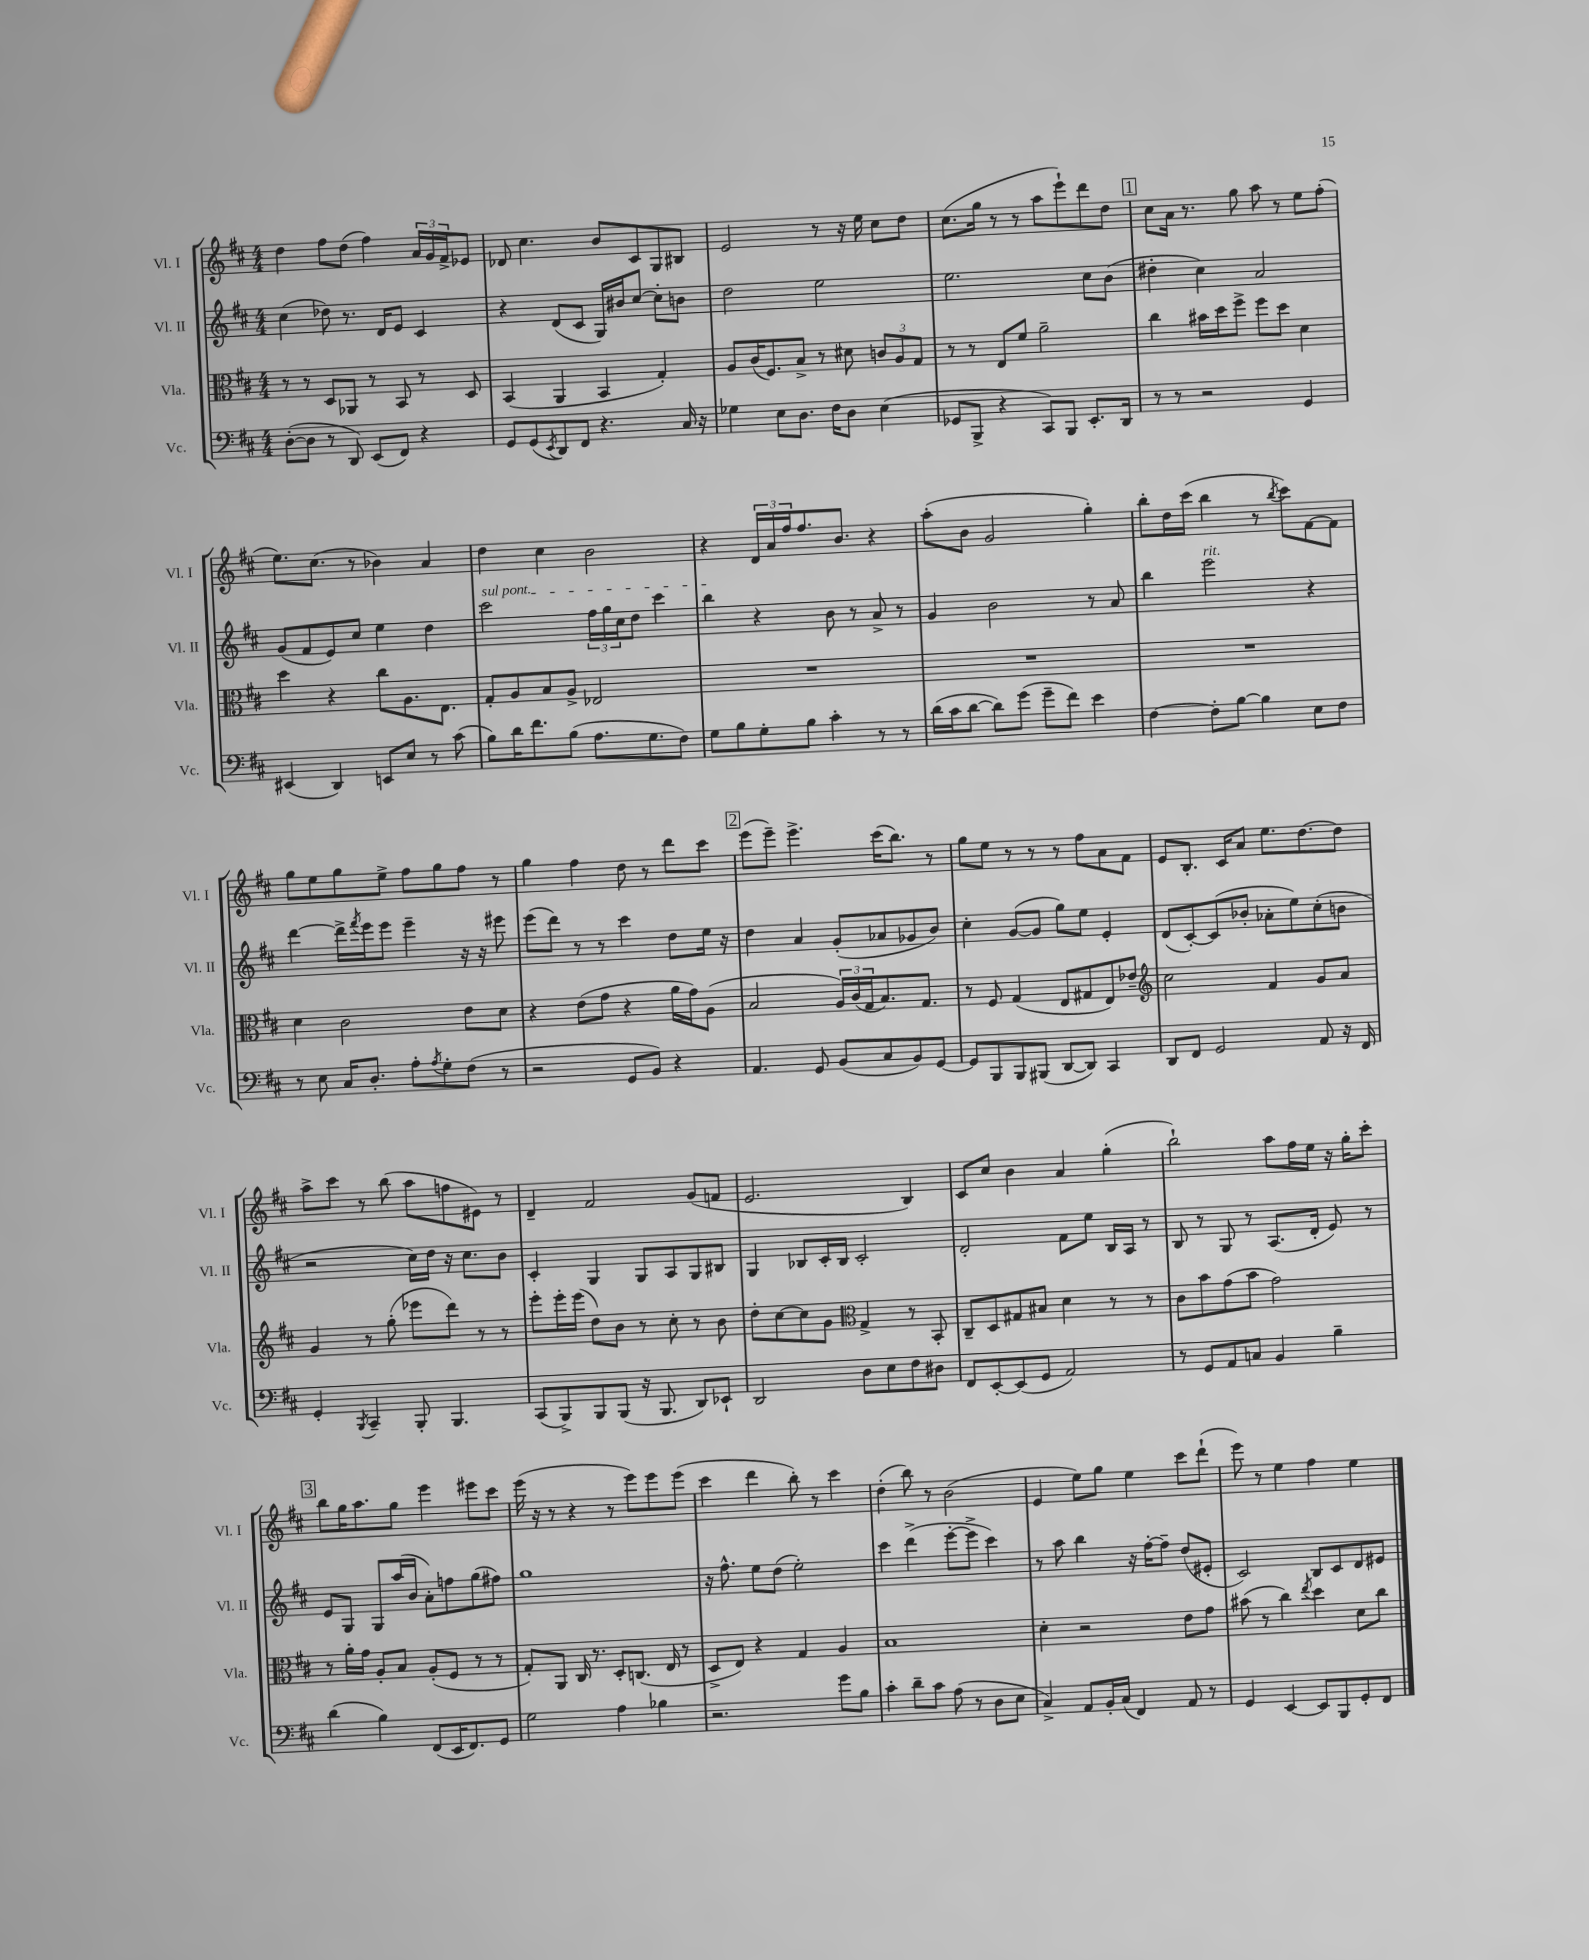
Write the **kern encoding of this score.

**kern	**kern	**kern	**kern
*staff4	*staff3	*staff2	*staff1
*clefF4	*clefC3	*clefG2	*clefG2
*k[f#c#]	*k[f#c#]	*k[f#c#]	*k[f#c#]
*M4/4	*M4/4	*M4/4	*M4/4
([8D'\L	8r	(4cc#\	4dd\
8D\]J	8r	.	.
8r	8D/L	8dd-\)	8ff#\L
8DD/)	8AA-/J	8.r	(8dd\J
(8EE/L	8r	.	4ff#\)
.	.	16d/LK	.
8FF#/J)	8BB/	8e/J	.
4r	8r	4c#/	24a/LL
.	.	.	24g/
.	.	.	24f#^/J
.	8D/	.	8e-/J
=	=	=	=
8GG/L	(4BB/	4r	8d-/
(8GG/	.	.	4.cc#\
8qEE/	.	.	.
8DD/)	4AA/	(8d/L	.
8FF#/J	.	8c#/J	.
4.r	4BB/	16G/LL)	8b/L
.	.	16b#/J	.
.	.	[8cc#/J	8c#/
.	4G'/)	8cc#'\]L	8G/
16C#/	.	8b\J	8B#/J
16r	.	.	.
=	=	=	=
4G-\	8A/L	2dd\	2e/
.	(16c#/K	.	.
.	8.F#/)	.	.
8E\L	.	.	.
8.D\J	8B^/J	.	.
.	8r	2ee\	8r
16F#\LK	.	.	.
8D\J	8d#\	.	16r
.	.	.	16ee\
(4E\	12c/L	.	8cc#\L
.	12A/	.	.
.	.	.	8dd\J
.	12G/J	.	.
=	=	=	=
8GG-/L	8r	2.ee\	(8.cc#\L
8BBB^/J	8r	.	.
.	.	.	16gg\Jk
4r	8E/L	.	8r
.	8f#/J	.	8r
8CC#/L)	2a~\	.	8aa\L
8BBB/J	.	.	8eee`\)
8.EE'/L	.	8cc#\L	8ddd\
.	.	(8b\J	8dd\J
16DD/Jk	.	.	.
=	=	=	=
8r	4cc#\	4dd#'\	8cc#\L
8r	.	.	16a\Jk
.	.	.	8.r
2r	16b#\LL	4cc#\)	.
.	16dd\J	.	.
.	8ff#^\J	.	8gg\
.	8ff#\L	2a/	8aa\
.	8dd\J	.	8r
4GG/	4d\	.	8ee\L
.	.	.	(8ff#'\J
=	=	=	=
(4EE#/	4dd\	(8g/L	8.ee\L)
.	.	8f#/	.
.	.	.	(8.cc#\J
4DD/)	4r	8e/)	.
.	.	8cc#/J	8r
8EE/L	8cc#\L	4ee\	4b-\)
8E/J	8.A\	.	.
8r	.	4dd\	4a/
.	8.E\J	.	.
(8c#\	.	.	.
=	=	=	=
8B\L)	8G'/L	2ccc#\	4dd\
16d\K	8A/	.	.
8.f#\	.	.	.
.	8B/	.	4cc#\
(8B\J	8A^/J	.	.
8.A\L	2E-/	24ff#\LL	2b\
.	.	24gg\	.
.	.	24cc#\J	.
.	.	8dd\J	.
8.G\	.	.	.
.	.	4ccc#\	.
8F#\J)	.	.	.
=	=	=	=
8G\L	1r	4bb\	4r
8B\	.	.	.
8G'\	.	4r	24d/LL
.	.	.	24a/
.	.	.	24ff#/J
8B\J	.	.	8.ff#/
4c#'\	.	8b\	.
.	.	.	8.b/J
.	.	8r	.
8r	.	8a^/	4r
8r	.	8r	.
=	=	=	=
(16d\LL	1r	4g/	(8aa'\L
16c#\J	.	.	.
[8d\J	.	.	8b\J
8d\]L)	.	2b\	2g/
(8g\J	.	.	.
8g~\L	.	.	.
8f#\J)	.	.	.
4e\	.	8r	4gg'\)
.	.	8a/	.
=	=	=	=
[4F#\	1r	4bb\	8bb'\L
.	.	.	16dd\L
.	.	.	(16ccc#\JJ
8F#'\]L	.	2eee\	4bb\
[8B\J	.	.	.
4B\]	.	.	8r
.	.	.	8qbb/
.	.	.	8ccc#\L)
8E\L	.	4r	[8f#\
8F#\J	.	.	8f#\]J
=	=	=	=
8r	4d\	[4ddd\	8gg\L
8E\	.	.	8ee\
16C#/LK	2c#\	16ddd^\]LL	8gg\
.	.	8qfff#/	.
8.D'/J	.	16eee\J	.
.	.	8eee\J	8ee^\J
8A'\L	.	4eee~\	8ff#\L
8qA/	.	.	.
8G'\	.	.	8gg\
(8F#\J	8e\L	16r	8ff#\J
.	.	16r	.
8r	8d\J	8eee#\	8r
=	=	=	=
2r	4r	(8eee\L	4gg\
.	.	8ddd\J)	.
.	(8e\L	8r	4ff#\
.	8g\J	8r	.
8GG/L	4r	4ccc#\	8dd\
8BB/J)	.	.	8r
4r	16a\LL	8dd\L	8ddd\L
.	16g\J)	.	.
.	(8A\J	16ee\Jk	8ccc#\J
.	.	16r	.
=	=	=	=
4.AA/	2B/	4dd\	(8eee\L
.	.	.	8eee~\J)
.	.	4a/	4.eee^\
8GG/	.	.	.
(8BB/L	24A/LL)	(8g'/L	.
.	(24c#/	.	.
.	24G/J	.	.
8C#/	8.B/)	8a-/	(16ccc#\LK
.	.	.	8.bb\J)
8BB/)	.	8g-/	.
.	8.G/J	.	.
[8GG/J	.	8b/J)	8r
=	=	=	=
8GG/]L	8r	4cc#'\	8gg\L
8BBB/	8F#/	.	8ee\J
8BBB/	(4G/	([8g/L	8r
(8BBB#/J	.	8g/]J	8r
[8DD/L	8E/L	8gg\L)	8r
8DD/]J)	8G#/	8ee\J	8ff#\L
4CC#/	8E/)	4e'/	8a\
.	8e-~/J	.	8f#\J
=	=	=	=
*	*clefG2	*	*
8DD/L	2cc#\	(8d/L	8e/L
8FF#/J	.	[8c#'/)	8.B'/J
2GG/	.	(8c#/]	.
.	.	.	16c#/LK
.	.	8b-'/J	8a/J
.	4f#/	8a-'\L	8.ee\L
.	.	8ee\)	.
.	.	.	[8.dd\
8AA/	8g/L	(8cc#'\	.
16r	8a/J	8b\J	8dd\]J
16FF#/	.	.	.
=	=	=	=
4GG'/	4g/	2r	8aa^\L
.	.	.	8ccc#\J
8qBBB/	.	.	.
4CC#~/	8r	.	8r
.	(8gg'\	.	(8bb\
8BBB'/	8eee-\L	16cc#\LL)	8aa\L
.	.	16dd\JJ	.
4.BBB/	8ddd\J)	16r	8ff\
.	.	8.cc#\L	.
.	8r	.	8e#\J)
.	8r	8b\J	8r
=	=	=	=
(8CC#/L	8eee'\L	4c#'/	4d~/
8BBB^/)	16eee'\L	.	.
.	(16eee\JJ	.	.
8BBB/	8dd\L)	4G/	2f#/
(8BBB/J	8b\J	.	.
16r	8r	8G/L	.
8.BBB/	.	.	.
.	8cc#'\	8A/	.
8DD/L)	8r	8G/	(8g/L
8EE-`/J	8b\	8B#/J	8f/J
=	=	=	=
2DD/	8dd'\L	4G/	2.e/
.	[8cc#\	.	.
.	8cc#\]	8B-/L	.
.	8g\J	16c#'/L	.
.	.	16B-/JJ	.
*	*clefC3	*	*
8D\L	4G^/	2c#'/	.
8E\	.	.	.
8F#\	8r	.	4B/)
8D#\J	8BB'/	.	.
=	=	=	=
8FF#/L	8C#~/L	2d'/	8c#/L
[8EE'/	8D/	.	8cc#/J
(8EE/]	8G#/	.	4b\
8GG/J	8B#/J	.	.
2AA/)	4d\	8f#\L	4a/
.	.	8ee\J	.
.	8r	16B/LL	(4gg'\
.	.	16A/JJ	.
.	8r	8r	.
=	=	=	=
8r	8c#\L	8B/	2bb`\)
8GG/L	8b\	8r	.
8AA/	(8g\	8G/	.
8C/J	8b\J	8r	.
4BB/	2g\)	(8.A/L	8aa\L
.	.	.	16ff#\L
.	.	16d'/Jk	16ee\JJ
4B~\	.	8e/)	16r
.	.	.	16gg'\LK
.	.	8r	8ccc#'\J
=	=	=	=
(4d\	8r	8e/L	8bb\L
.	16a'\LL	8G/J	16gg\K
.	16g\JJ	.	8.aa\
4B\)	8A'/L	8G/L	.
.	8B/J	(16aa/L	8gg\J
.	.	16b/JJ	.
(8FF#/L	(8A'/L	8a'\L)	4eee\
16EE/K	8F#/J	8ff\	.
8.FF#/)	.	.	.
.	8r	(8gg\	8eee#\L
8GG/J	8r	8ff#\J)	8ccc#\J
=	=	=	=
2G\	8G'/L)	1gg	(16eee\
.	.	.	16r
.	8AA/J	.	8r
.	16C#/	.	4r
.	8.r	.	.
4A\	8D'/L	.	8r
.	(8.C/J	.	8eee\L)
4B-\	.	.	8eee\
.	16E/	.	.
.	8r	.	(8eee\J
=	=	=	=
2.r	8D^/L	16r	4ccc#\
.	.	8.ff#^^\	.
.	8E/J)	.	.
.	4r	8ee\L	4ddd\
.	.	(8dd\J	.
.	4G/	2ee'\)	8bb'\)
.	.	.	8r
8g\L	4A/	.	4ccc#\
8B\J	.	.	.
=	=	=	=
4c#'\	1B	4ccc#\	(4dd'\
8d~\L	.	(4ddd^\	8bb\)
8c#\J	.	.	8r
(8A\	.	[8eee'\L	(2b\
8r	.	8eee^\]J	.
8D\L	.	4ccc#\)	.
8E\J	.	.	.
=	=	=	=
4C#^/)	4d'\	8r	4e/
.	.	8aa\	.
8AA/L	2r	4bb\	8ee\L)
16BB'/L	.	.	8gg\J
(16C#/JJ	.	.	.
4FF#/)	.	16r	4ee\
.	.	[16ff#'\LK	.
.	.	8ff#~\]J	.
8AA/	8e\L	(8dd/L	8ccc#\L
8r	8g\J	8e#'/J	(8ddd`\J
=	=	=	=
4GG/	(8b#\	2c#/)	8eee\)
.	8r	.	8r
[4EE/	4cc#\)	.	4ee\
.	8qee/	.	.
8EE/]L	4dd\	8B/L	4ff#\
8BBB/	.	8c#/	.
8GG'/	8d\L	8d/	4ee\
8FF#/J	8cc#\J	8e#/J	.
==	==	==	==
*-	*-	*-	*-
